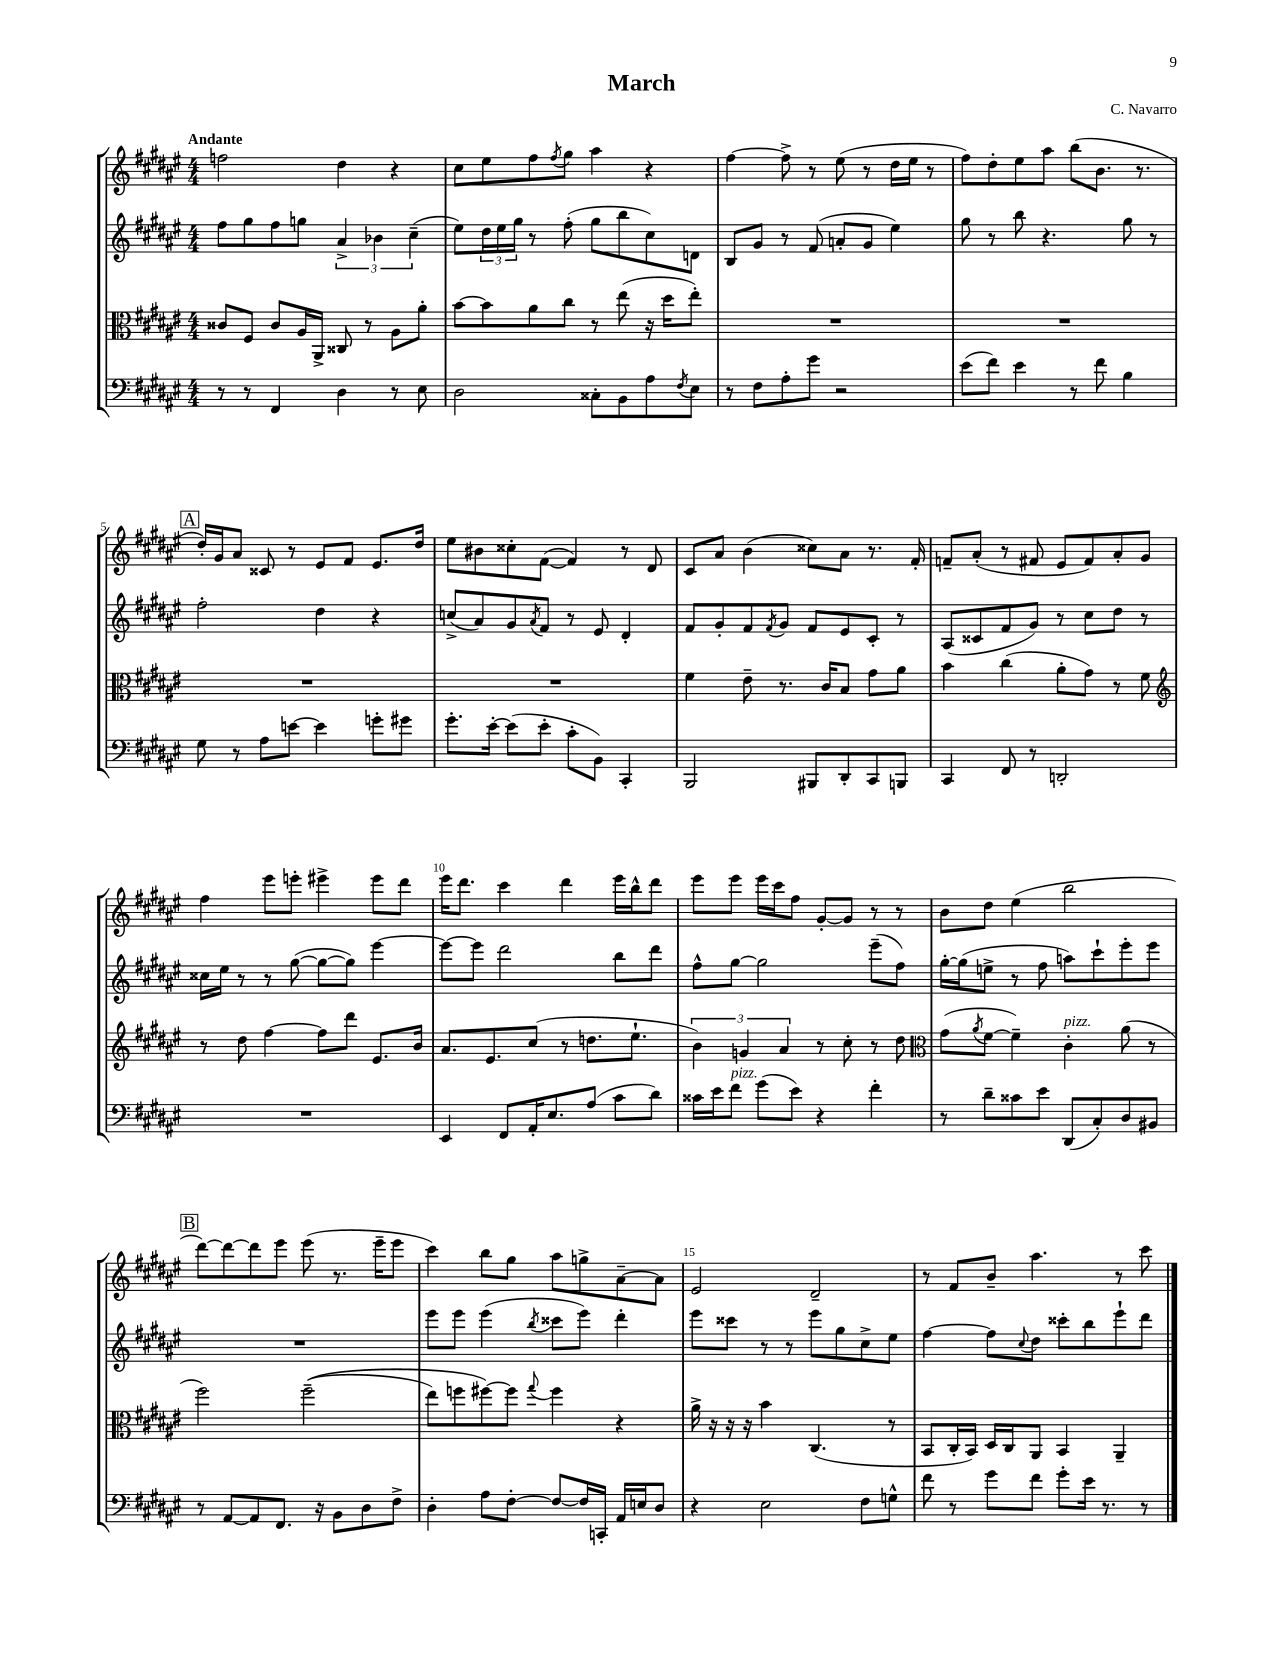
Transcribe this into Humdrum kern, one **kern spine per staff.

**kern	**kern	**kern	**kern
*part4	*part3	*part2	*part1
*staff4	*staff3	*staff2	*staff1
*clefF4	*clefC3	*clefG2	*clefG2
*k[f#c#g#d#a#e#]	*k[f#c#g#d#a#e#]	*k[f#c#g#d#a#e#]	*k[f#c#g#d#a#e#]
*M4/4	*M4/4	*M4/4	*M4/4
=1	=1	=1	=1
!	!	!	!LO:TX:a:B:t=Andante
8r	8c##X/L	8ff#\L	2ffn\
8r	8F#/J	8gg#\	.
4FF#/	8c##/L	8ff#\	.
.	16A#/L	8ggn\J	.
.	16AA#^/JJ	.	.
4D#\	8C##X/	6a#^/	4dd#\
.	8r	.	.
.	.	6b-X\	.
8r	8A#\L	.	4r
.	.	(6cc#~\	.
8E#\	8a#'\J	.	.
=2	=2	=2	=2
2D#\	[8b\L	8ee#\L)	8cc#\L
.	8b\]	24dd#\L	8ee#\
.	.	24ee#\	.
.	.	24gg#\JJ	.
.	8a#\	8r	8ff#\
.	.	.	8qff#/
.	8cc#\J	(8ff#'\	8gg#\J
8C##X'\L	8r	8gg#\L	4aa#\
8BB\	(8ee#\	8bb\	.
8A#\	16r	8cc#\)	4r
.	16dd#\KL	.	.
8qF#/	.	.	.
8E#\J	8ee#'\J)	8dn\J	.
=3	=3	=3	=3
8r	1r	8B/L	[4ff#\
8F#\L	.	8g#/J	.
8A#'\	.	8r	8ff#^\]
8g#\J	.	(8f#/	8r
2r	.	8an'/L	(8ee#\
.	.	8g#/J	8r
.	.	4ee#\)	16dd#\LL
.	.	.	16ee#\JJ
.	.	.	8r
=4	=4	=4	=4
(8e#\L	1r	8gg#\	8ff#\L)
8f#\J)	.	8r	8dd#'\
4e#\	.	8bb\	8ee#\
.	.	4.r	8aa#\J
8r	.	.	(8bb\L
8f#\	.	.	8.b\J
4B\	.	8gg#\	.
.	.	.	8.r
.	.	8r	.
!!LO:LB:g=z
!!LO:REH:place=s1:t=A
=5	=5	=5	=5
8G#\	1r	2ff#'\	16dd#'/LL)
.	.	.	16g#/J
8r	.	.	8a#/J
8A#\L	.	.	8c##X/
[8en\J	.	.	8r
4e\]	.	4dd#\	8e#/L
.	.	.	8f#/J
8gn'\L	.	4r	8.e#/L
8g#X\J	.	.	.
.	.	.	16dd#/Jk
=6	=6	=6	=6
8.g#'\L	1r	(8ccn^/L	8ee#\L
.	.	8a#/)	8b#X\
[16e#'\Jk	.	.	.
(8e#\L]	.	8g#/	8cc##X'\
.	.	8qa#/	.
8e#'\J	.	8f#/J	([8f#\J
8c#'\L	.	8r	4f#/])
8BB\J)	.	8e#/	.
4CC#'/	.	4d#'/	8r
.	.	.	8d#/
=7	=7	=7	=7
2BBB/	4f#\	8f#/L	8c#/L
.	.	8g#'/	8a#/J
.	8e#~\	8f#/	(4b\
.	.	8qf#/	.
.	8.r	8g#/J	.
8BBB#X/L	.	8f#/L	8cc##X\L)
.	16c#/KL	.	.
8DD#'/	8B/J	8e#/	8a#\J
8CC#/	8g#\L	8c#'/J	8.r
8BBBn/J	8a#\J	8r	.
.	.	.	16f#'/
=8	=8	=8	=8
4CC#/	4b\	(8A#/L	8fn~/L
.	.	8c##X/	(8a#'/J
8FF#/	(4cc#\	8f#/	8r
8r	.	8g#/J)	8f#X/
2DDn'/	8a#'\L	8r	8e#/L
.	8g#\J)	8cc#\L	8f#/)
.	8r	8dd#\J	8a#'/
.	8f#\	8r	8g#/J
!!LO:LB:g=z
=9	=9	=9	=9
*	*clefG2	*	*
1r	8r	16cc##X\LL	4ff#\
.	.	16ee#\JJ	.
.	8dd#\	8r	.
.	[4ff#\	8r	8eee#\L
.	.	([8gg#\	8eeen'\J
.	8ff#\L]	8gg#\L_	4eee#X^\
.	8ddd#\J	8gg#\J])	.
.	8.e#/L	[4eee#\	8eee#\L
.	.	.	8ddd#\J
.	16b/Jk	.	.
=10	=10	=10	=10
4EE#/	8.a#/L	8eee#\L_	16eee#\KL
.	.	.	8.ddd#\J
.	.	8eee#\J]	.
.	8.e#/	.	.
8FF#/L	.	2ddd#\	4ccc#\
16AA#'/K	(8cc#/J	.	.
8.E#/	.	.	.
.	8r	.	4ddd#\
(8A#/J	8.ddn\L	.	.
8c#\L	.	8bb\L	16eee#\LL
.	8.ee#`\J	.	16bb^^\J
8d#\J)	.	8ddd#\J	8ddd#\J
=11	=11	=11	=11
16c##X\LL	6b\)	8ff#^^\L	8eee#\L
16e#\J	.	.	.
!LO:TX:a:i:t=pizz.	!	!	!
8f#\J	.	[8gg#\J	8eee#\J
.	6gn/	.	.
(8g#\L	.	2gg#\]	16eee#\LL
.	.	.	16ccc#\J
.	6a#/	.	.
8e#\J)	.	.	8ff#\J
4r	8r	.	[8g#'/L
.	8cc#'\	.	8g#/J]
4f#'\	8r	(8eee#~\L	8r
.	8dd#\	8ff#\J)	8r
=12	=12	=12	=12
*	*clefC3	*	*
8r	(8g#\L	[16gg#'\LL	8b\L
.	.	(16gg#\J]	.
.	8qa#/	.	.
8d#~\L	[8f#\J	8een^\J	8dd#\J
8c##X\	4f#~\])	8r	(4ee#\
8e#\J	.	8ff#\	.
!	!LO:TX:a:i:t=pizz.	!	!
(8DD#/L	4c#'\	8aan\L)	2bb\
8C#'/)	.	8ccc#`\	.
8D#/	(8a#\	8eee#'\	.
8BB#X/J	8r	8eee#\J	.
!!LO:LB:g=z
!!LO:REH:place=s1:t=B
=13	=13	=13	=13
8r	2ff#\)	1r	[8ddd#\L)
[8AA#/L	.	.	8ddd#\_
8AA#/]	.	.	8ddd#\]
8.FF#/J	.	.	8eee#\J
.	((2ff#~\	.	(8eee#\
16r	.	.	.
8BB\L	.	.	8.r
8D#\	.	.	.
.	.	.	16eee#~\KL
8F#^\J	.	.	8eee#\J
=14	=14	=14	=14
4D#'\	8ee#\L)	8eee#\L	4ccc#\)
.	8ffn\	8eee#\J	.
8A#\L	[8ff#X\)	(4eee#\	8bb\L
[8F#'\J	8ff#\J]	.	8gg#\J
.	8qqgg#/	8qbb/	.
8F#/L_	4ff#\	8ccc##X\L	8aa#\L
16F#/L]	.	8eee#\J)	8ggn^\
16CCn'/JJ	.	.	.
16AA#/LL	4r	4ddd#'\	[8a#~\
16En/J	.	.	.
8D#/J	.	.	8a#\J]
=15	=15	=15	=15
4r	16a#^\	8eee#\L	2e#/
.	16r	.	.
.	16r	8ccc##X\J	.
.	16r	.	.
2E#\	4b\	8r	.
.	.	8r	.
.	(4.C#/	8eee#\L	2d#~/
.	.	8gg#\	.
8F#\L	.	8cc#^\	.
8Gn^^\J	8r	8ee#\J	.
=16	=16	=16	=16
8f#\	8BB/L	[4ff#\	8r
8r	16C#'/L	.	8f#/L
.	16BB/JJ)	.	.
8g#\L	16D#/LL	8ff#\L]	8b~/J
.	16C#/J	.	.
.	.	8qqcc#/	.
8f#\J	8AA#/J	8dd#\J	4.aa#\
8g#'\L	4BB/	8ccc##X'\L	.
16e#\Jk	.	8bb\	.
8.r	.	.	.
.	4AA#~/	8eee#`\	8r
8r	.	8ddd#\J	8ccc#\
==	==	==	==
*-	*-	*-	*-
